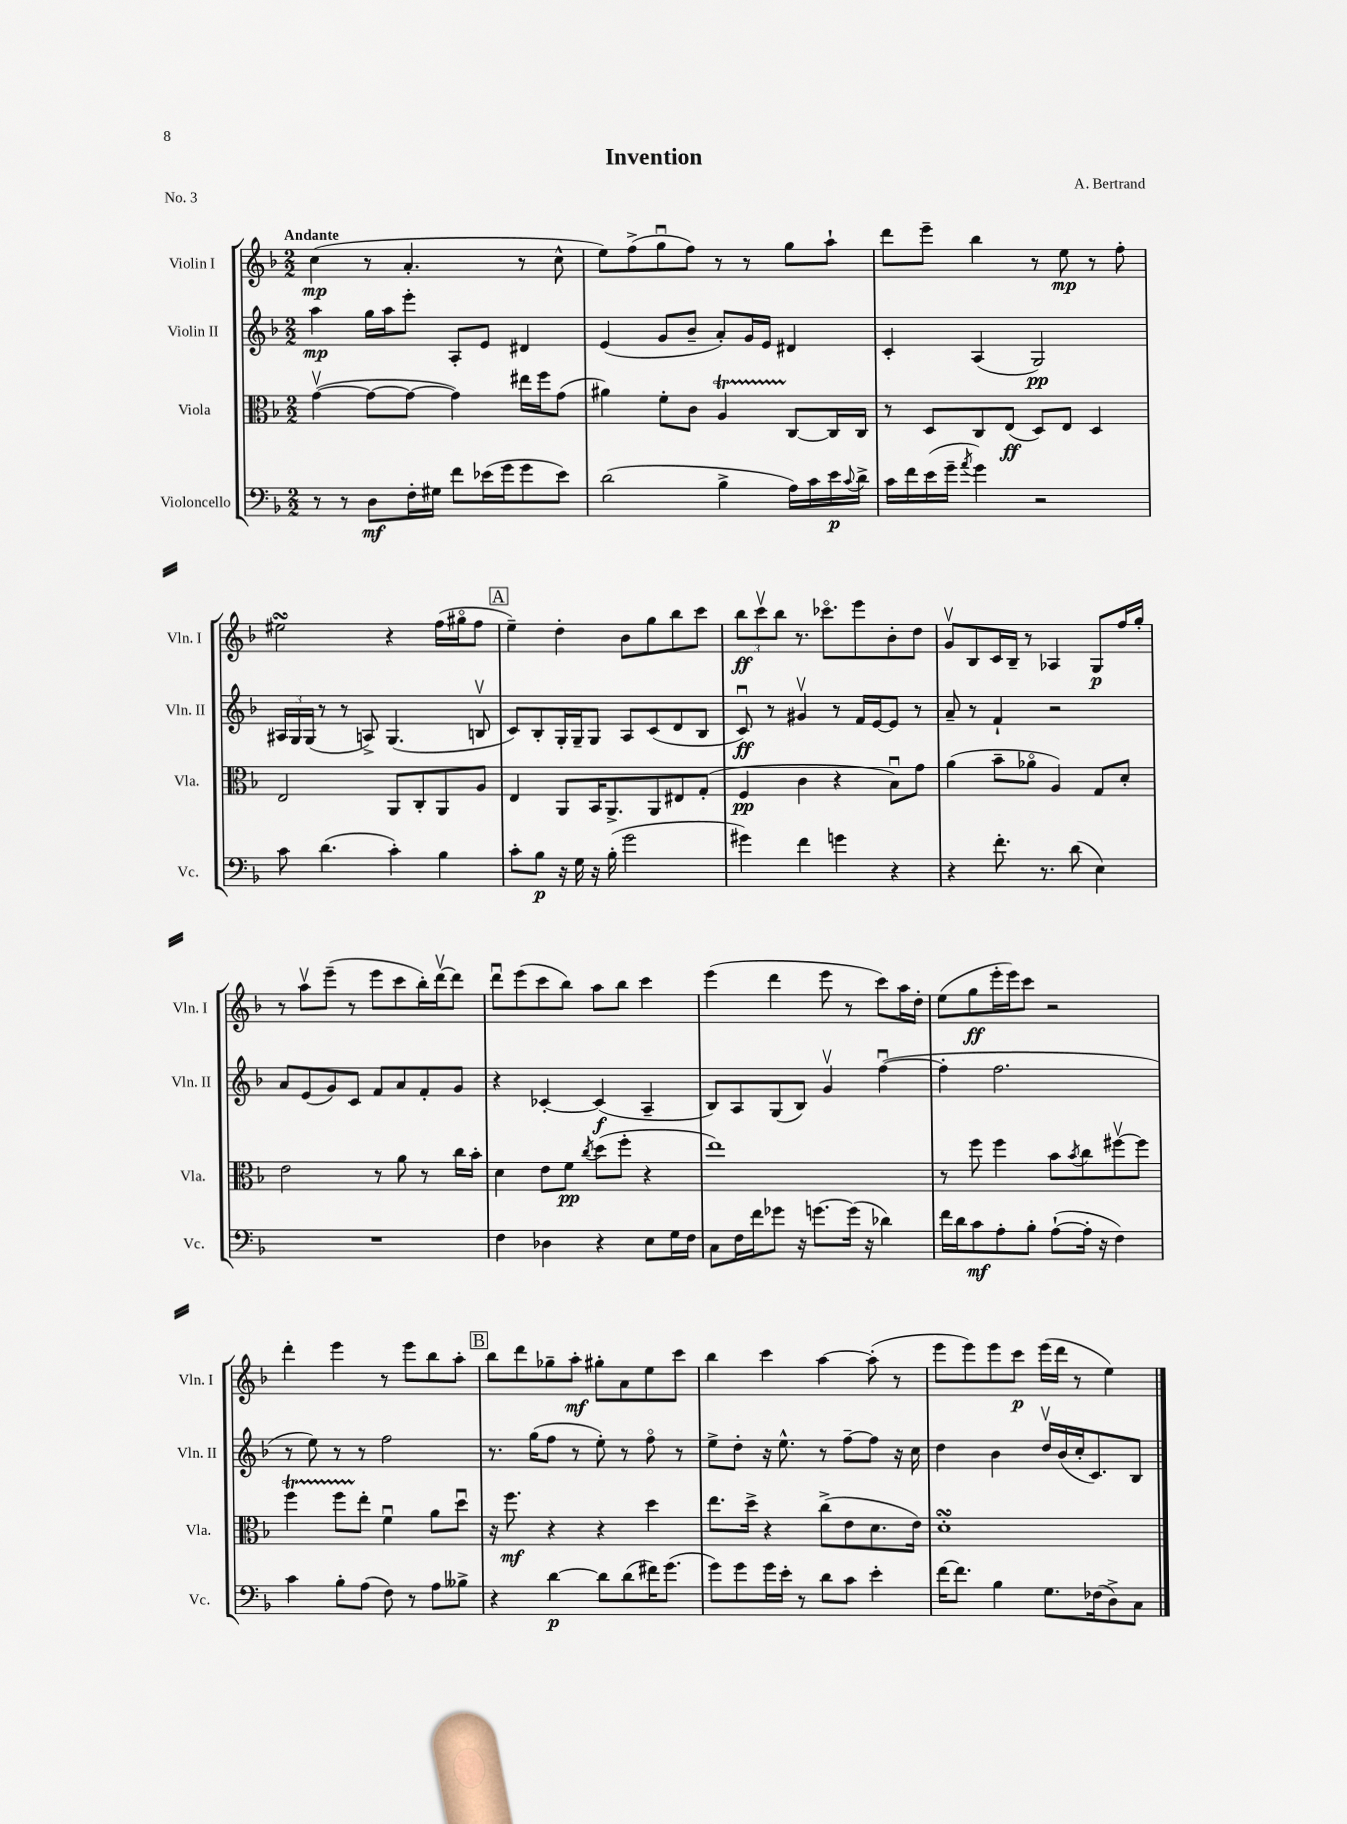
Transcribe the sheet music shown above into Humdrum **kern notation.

**kern	**kern	**kern	**kern
*staff4	*staff3	*staff2	*staff1
*clefF4	*clefC3	*clefG2	*clefG2
*k[b-]	*k[b-]	*k[b-]	*k[b-]
*M2/2	*M2/2	*M2/2	*M2/2
8r	([4gv	4aa	(4cc
8r	.	.	.
8D	8g_	16gg	8r
.	.	16aa	.
16F'	8g_	8eee'	4.a'
16G#	.	.	.
8f	4g])	8A'	.
(16e-	.	8e	.
16g	.	.	.
8g	16ee#	4d#	8r
.	16ff	.	.
8e-)	(8g	.	8cc^^
=	=	=	=
(2d	4a#)	(4e	8ee)
.	.	.	(8ff^
.	8f'	8g	8ggu
.	8c	8b-~	8ff)
4B-^	4A	8a')	8r
.	.	16g	8r
.	.	16e	.
16A)	[8C	4d#	8gg
16c	.	.	.
16e	16C]	.	8aa`
8qqc	.	.	.
16d^	16C	.	.
=	=	=	=
16c	8r	4c'	8ddd
16f	.	.	.
(16e	8D	.	8eee~
16g~	.	.	.
8qa	.	.	.
4g)	8C	(4A	4bb-
.	(8E	.	.
2r	8D)	2G)	8r
.	8E	.	8ee
.	4D	.	8r
.	.	.	8ff'
=	=	=	=
8c	2E	24A#	2ee#
.	.	24G	.
.	.	(24G	.
(4.d	.	8r	.
.	.	8r	.
.	.	8A^)	.
4c')	8AA	(4.G	4r
.	8C'	.	.
4B-	8AA	.	(16ff
.	.	.	16gg#o
.	8A	8Bv	8ff
=	=	=	=
8c'	4E	8c)	4ee~)
8B-	.	8B-'	.
16r	8AA	16G'	4dd'
16G	.	16G~	.
16r	16BB-	8G	.
(16B-'	8.AA^	.	.
2g	.	8A	8b-
.	8AA	(8c	8gg
.	8E#	8d	8bb-
.	(8G'	8B-	8ccc
=	=	=	=
4g#)	4F	8cu)	12bb-
.	.	.	12cccv
.	.	8r	.
.	.	.	12bb-
4f	4c	4g#v	8.r
.	.	.	8.ccc-o
4g	4r	8r	.
.	.	16f	8eee
.	.	[16e	.
4r	8B-u)	8e]	8b-'
.	8g	8r	8dd
=	=	=	=
4r	(4a	8a~	8gv
.	.	8r	8B-
8.f'	8b-~	4f`	16c
.	.	.	16B-~
.	8a-o	.	8r
8.r	.	.	.
.	4A)	2r	4A-
(8d	.	.	.
4E)	8G	.	8G
.	8d'	.	16ff
.	.	.	16gg'
=	=	=	=
1r	2e	8a	8r
.	.	(8e	8aav
.	.	8g)	(8eee~
.	.	8c	8r
.	8r	8f	8eee
.	8a	8a	8ccc
.	8r	8f'	16bb-')
.	.	.	[16dddv
.	16cc	8g	8ddd]
.	16b-'	.	.
=	=	=	=
4F	4d	4r	8dddu
.	.	.	(8eee
4D-	8e	[4c-'	8ccc
.	8f	.	8bb-)
.	8qcc	.	.
4r	(8dd	(4c-]	8aa
.	8ff'	.	8bb-
8E	4r	4A~	4ccc
16G	.	.	.
16F	.	.	.
=	=	=	=
8C	1ee)	8B-)	(4eee
16F	.	8A	.
16f	.	.	.
8g-	.	(8G	4ddd
16r	.	8B-)	.
[8.g	.	.	.
.	.	4gv	8eee
(16g]	.	.	8r
16r	.	.	.
4d-)	.	([4ffu	8ccc)
.	.	.	16aa
.	.	.	16dd'
=	=	=	=
16f	8r	4ff']	(8ee
16d	.	.	.
8c	8ff	.	8gg
8A'	4ff	2.ff	16eee'
.	.	.	16eee)
8B-'	.	.	8ccc
([8A`	8b-	.	2r
.	8qb-	.	.
16A']	8cc	.	.
16r	.	.	.
4F)	[8ff#v	.	.
.	8ff#]	.	.
=	=	=	=
4c	4ff	8r	4ddd'
.	.	8ee)	.
8B-'	8ff	8r	4eee
(8A	8ee'	8r	.
8F)	4fu	2ff	8r
8r	.	.	8eee
8A	8a	.	8bb-
8B--^	8ddu	.	8aa'
=	=	=	=
4r	16r	8.r	8bb-
.	8.ff	.	.
.	.	.	8ddd
.	.	(16gg	.
[4d	4r	8ff	8gg-~
.	.	8r	8aa'
8d]	4r	8ee')	8gg#'
(8d	.	8r	8a
16f#)	4dd	8ffo	8ee
(8.g	.	.	.
.	.	8r	8ccc
=	=	=	=
8g)	8.ee	8ee^	4bb-
8g	.	8dd'	.
.	16dd^	.	.
16g	4r	16r	4ccc
16e'	.	8.ee^^	.
8r	.	.	.
8d	(8cc^	8r	[4aa
8c	8e	[8ff~	.
4e'	8.d	8ff]	(8aa']
.	.	16r	8r
.	16e)	16cc	.
=	=	=	=
[16f	1d'	4dd	8eee
8.f]	.	.	.
.	.	.	8eee)
4B-	.	4b-	8eee
.	.	.	8ccc
8.G	.	16ddv	(16eee
.	.	(16b-	16ddd
.	.	16cc'	8r
(16F-	.	8.c)	.
8D^)	.	.	4ee)
8C	.	8B-	.
==	==	==	==
*-	*-	*-	*-
